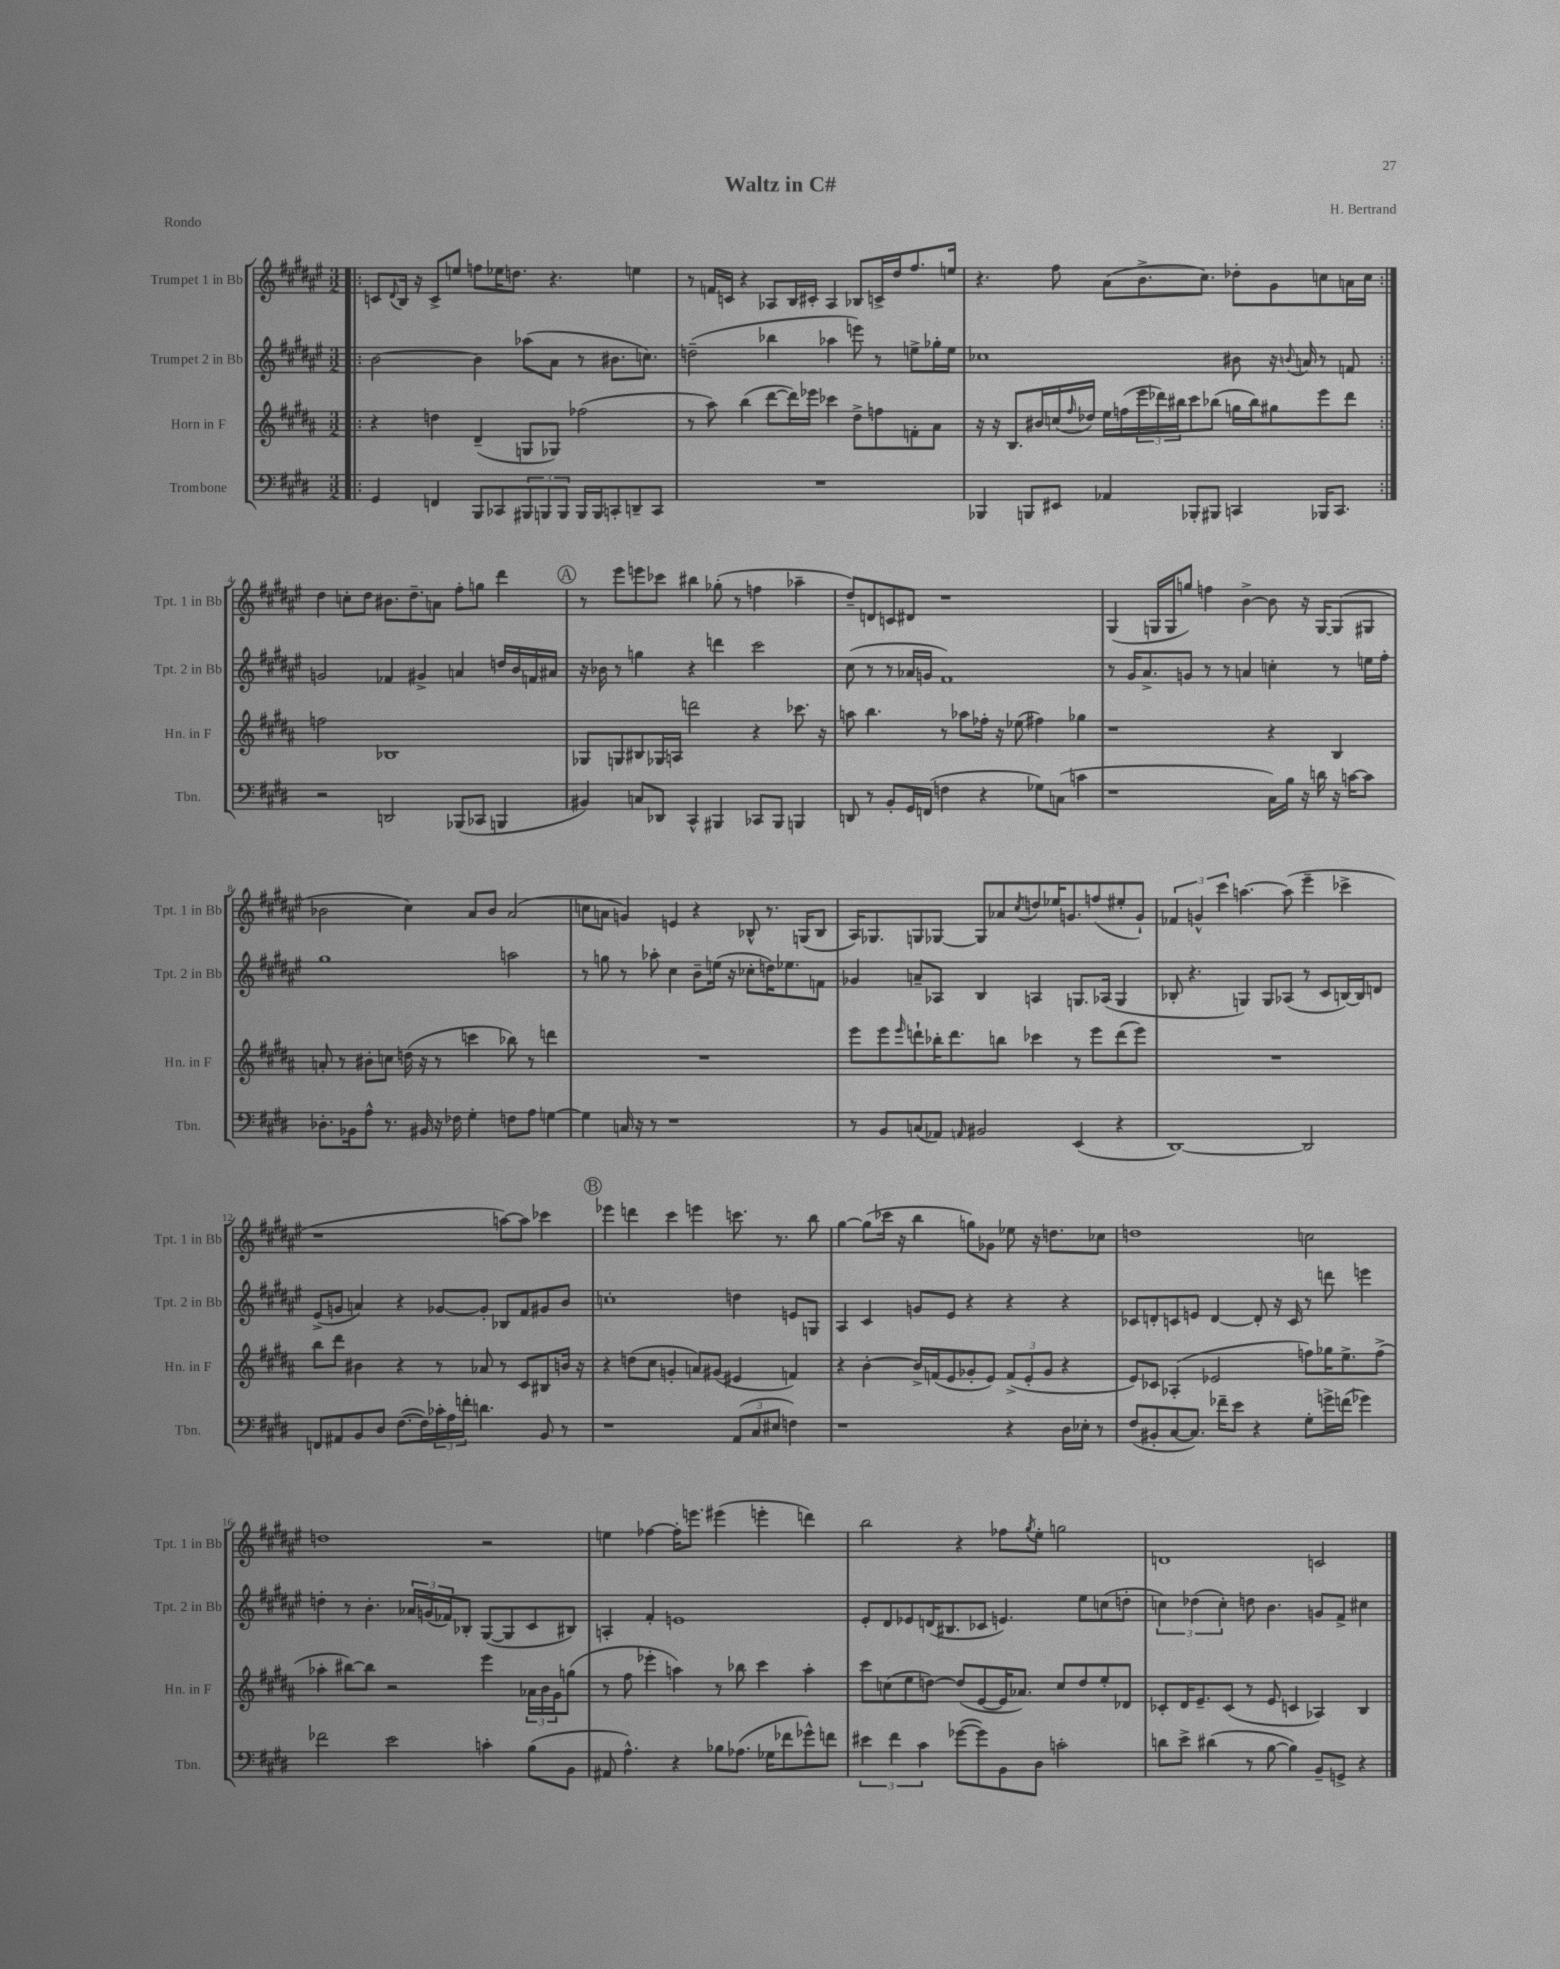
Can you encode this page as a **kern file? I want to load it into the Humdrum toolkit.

**kern	**kern	**kern	**kern
*staff4	*staff3	*staff2	*staff1
*clefF4	*clefG2	*clefG2	*clefG2
*k[f#c#g#d#]	*k[f#c#g#d#a#]	*k[f#c#g#d#a#e#]	*k[f#c#g#d#a#e#]
*M3/2	*M3/2	*M3/2	*M3/2
=!|:	=!|:	=!|:	=!|:
4GG#	4r	[2b	8c
.	.	.	8qqd#
.	.	.	16B
.	.	.	16r
4FF	4dd	.	8c^
.	.	.	8ee
8BBB	(4d#~	4b]	8ff
8CC-	.	.	16ee-
.	.	.	8.dd
12BBB#	8G	(8aa-	.
12BBB	.	.	.
.	8G-)	8a#	4.r
12BBB	.	.	.
16BBB	(2ff-	8r	.
16BBB	.	.	.
8CC'	.	8.b#	.
8DD~	.	.	4ee
.	.	8.cc)	.
8CC	.	.	.
=	=	=	=
1.r	8r	(2dd~	8r
.	8aa#)	.	16f
.	.	.	16c
.	(4bb	.	4r
.	[8ddd#	4bb-	8A-
.	16ddd#])	.	16B
.	16eee-	.	16c#'
.	4ccc-	4aa-	4A-
.	8dd#^	8eee)	8B-
.	8ff	8r	16c^
.	.	.	16dd#
.	8f'	8ee^	8.ff#
.	8a#	16gg-'	.
.	.	16ee	16ee
=	=	=	=
4BBB-	16r	1cc-	4.r
.	16r	.	.
.	8.B	.	.
8BBB	.	.	.
.	16b#	.	.
8EE#	(16cc	.	8ff#
.	16qqff#	.	.
.	16dd-)	.	.
4AA-	16ee	.	(8a#
.	(16ff	.	.
.	24eee	.	8.b^
.	24ddd-)	.	.
.	24bb#	.	.
8BBB-'	8ccc#	.	.
.	.	.	8.cc#)
8BBB#	(8bb-	.	.
4CC	16gg	8b#	8dd-'
.	16bb-)	.	.
.	8gg#	16r	8g#
.	.	8qqb	.
.	.	16a	.
16BBB-	8eee	8r	8cc
8.CC	.	.	.
.	8ddd-	8f	16a
.	.	.	16cc
=:|!	=:|!	=:|!	=:|!
2r	2ff	2g	4dd#
.	.	.	8cc'
.	.	.	8dd#
2DD	1B-	4f-	8.b#
.	.	.	8.dd#~
.	.	4g#^	.
.	.	.	8a
(8BBB-	.	4a	8ff#'
8CC-	.	.	8gg
4BBB	.	16dd	4ddd#
.	.	16b	.
.	.	16f	.
.	.	16a#	.
=	=	=	=
4BB#)	8G-	16r	8r
.	.	16b-	.
.	8G	8r	8eee#
8C	8B#	4gg	8eee
8DD-	16G-	.	8ccc-
.	16A	.	.
4CC#^^	2ddd	4r	4bb#
4BBB#	.	4ddd	(8gg-'
.	.	.	8r
8CC-	4r	2ccc#	4ff
8BBB#	.	.	.
4BBB	8.ccc-	.	4aa-~
.	16r	.	.
=	=	=	=
8DD	8aa	(8cc#	8dd#~)
8r	4.bb	8r	8d
8BB'	.	8r	8c
16GG#	.	16a-	8d#
(16FF	.	16g	.
4F	8r	1f#)	1r
.	8aa-	.	.
4r	16ff-'	.	.
.	16r	.	.
.	(8ee-	.	.
8G-)	4ff#)	.	.
(8C	.	.	.
4c	4gg-	.	.
=	=	=	=
1r	1r	8r	(4G#
.	.	16g#	.
.	.	8.a#^	.
.	.	.	16G
.	.	.	16G
.	.	8g	8gg)
.	.	8r	4ff
.	.	8r	.
.	.	4a	[4b^
16C#)	4r	4cc'	8b]
16B	.	.	.
16r	.	.	16r
16d	.	.	[16G
16r	4B	8r	(8G]
[16c	.	.	.
8c]	.	16ee	8G#
.	.	16ff#'	.
=	=	=	=
8.D-'	8a'	1gg#	2b-
.	8r	.	.
16BB-	.	.	.
8A^^	8b#'	.	.
8.r	8cc	.	.
.	(16dd	.	4cc#)
16BB#	16r	.	.
16r	8r	.	.
16F-	.	.	.
4G#'	4ccc	.	8a#
.	.	.	8b-
8F	8bb-)	2aa	(2a#
8A	8r	.	.
[4G	4ddd	.	.
=	=	=	=
4G]	1.r	8r	8cc
.	.	8gg	8a
16C	.	8r	4g)
16r	.	.	.
8r	.	8aa-'	.
1r	.	4cc#	4e
.	.	8b~	4r
.	.	(16ee	.
.	.	16r	.
.	.	8cc-'	8B-^^
.	.	16dd)	8.r
.	.	8.ee-	.
.	.	.	(16G
.	.	8f	8B-
=	=	=	=
8r	8eee	4g-	16A#)
.	.	.	8.G-
8BB	8eee	.	.
.	16qqeee	.	.
(8C	8ddd`	8a~	8G
8AA-)	16bb-'	8A-	[8G-
.	8.ddd	.	.
16qqAA	.	.	.
2BB#	.	4B	8G-]
.	8bb	.	8a-
.	.	.	8qcc#
.	4ccc-	4A	8dd
.	.	.	16ee-
.	.	.	8.g
(4EE	8r	8.G	.
.	8eee	.	(8ff
.	.	(16A-	.
4r	(8ddd	4G	8ee#'
.	8eee)	.	8g`)
=	=	=	=
[1DD#)	1.r	8B-'	6f-
.	.	4.r	.
.	.	.	6g^^
.	.	.	6ccc#
.	.	4G)	[4.aa
.	.	8G	.
.	.	(8A-	(8aa]
2DD#]	.	8r	4eee#~
.	.	8c#	.
.	.	[16B)	4ccc-^
.	.	16B]	.
.	.	8d	.
=	=	=	=
8FF	8bb	(8e#^	1r
8AA#	8ddd#	8g	.
8BB	4b#	4a)	.
8D#	.	.	.
([8.F#	4r	4r	.
16F#])	.	.	.
24c-'	8r	[8g-	.
24A	.	.	.
24f'	.	.	.
4.d	8a-	8g-']	.
.	8r	8B-	[8aa)
.	8c#	8f#	8aa]
8BB	8B#	8g#	4ccc-
8r	16b	8b	.
.	16r	.	.
=	=	=	=
1r	4r	1cc'	4eee-
.	(8dd	.	4ddd
.	8cc#	.	.
.	4g'	.	4ccc#
.	8a)	.	4eee
.	(8g#	.	.
(12AA	4e#	4dd	8.ccc
12C#	.	.	.
12E#	.	.	.
.	.	.	8.r
4F)	4f)	8e	.
.	.	8G	8bb
=	=	=	=
1r	4r	4A#	[4gg#
.	[4b'	4c#	(8gg#]
.	.	.	16ccc-
.	.	.	16r
.	16b^]	8g	4bb
.	(16f	.	.
.	8e	8e#	.
.	8g-'	4r	8gg)
.	8e)	.	8g-
4r	(12f^	4r	8ee-
.	12e'	.	.
.	.	.	16r
.	12g-	.	.
.	.	.	8.dd
16D#	4r	4r	.
16E-'	.	.	.
8r	.	.	8cc-
=	=	=	=
(8F#	8e)	8c-	1dd
8BB#'	8c-	8d'	.
[8C#	(4A-'	8c	.
8.C#])	.	8e	.
.	2e-	[4d	.
16f-~	.	.	.
8e	.	.	.
4r	.	8d']	.
.	.	16r	.
.	.	16c	.
8G#'	8ff)	8r	2cc
16g^	16gg-	8ddd	.
(16f	8.ee^	.	.
4g-)	.	4eee	.
.	(8ff^	.	.
=	=	=	=
2f-	4aa-'	4dd'	1dd
.	[8bb#)	8r	.
.	8bb#]	4.b'	.
2e	2r	.	.
.	.	24a-	.
.	.	(24g	.
.	.	24f-)	.
.	.	8B-'	.
4c'	4eee	([8G#	2r
.	.	8G#]	.
(8B	24a-	8c#	.
.	24b	.	.
.	24g#	.	.
8BB	(8gg	8B#)	.
=	=	=	=
8AA#	8r	4A'	4ee
4.A^^)	8ff#	.	.
.	4eee-'	4f#'	[4ff-
4r	4aa)	1e	16ff-']
.	.	.	8.eee
8B-	8r	.	(4eee#
(8.A-	8bb-	.	.
.	4ccc#	.	4eee'
16G-	.	.	.
8f-	.	.	.
8g-^^)	4aa'	.	4ddd)
8f	.	.	.
=	=	=	=
6e#	8ccc#	8e#'	2bb
.	(8cc	8d#	.
6f#	.	.	.
.	8ee	8e-	.
6c#	.	.	.
.	[8dd)	(16d	.
.	.	8.B#	.
([8g-	(8dd]	.	4r
8g-])	[8e	8c-	.
8BB	16e]	4.e)	8ff-
.	8.a-)	.	.
.	.	.	8qgg#
8D#	.	.	8ee#'
2c'	8cc	.	2gg
.	8dd	8ee#	.
.	8ee'	(8cc	.
.	8d-	8dd'	.
=	=	=	=
8d	8c-'	6cc)	1d
8e^	16d#	.	.
.	.	(6dd-	.
.	8.e~	.	.
(4d#	.	.	.
.	.	6cc')	.
.	(8c-	.	.
8r	8r	8dd	.
[8B	8e	4.b	.
4B])	4c	.	.
8BB~	4A-)	8g	2c
8GG^	.	8f#^	.
4r	4B	4cc#	.
==	==	==	==
*-	*-	*-	*-
